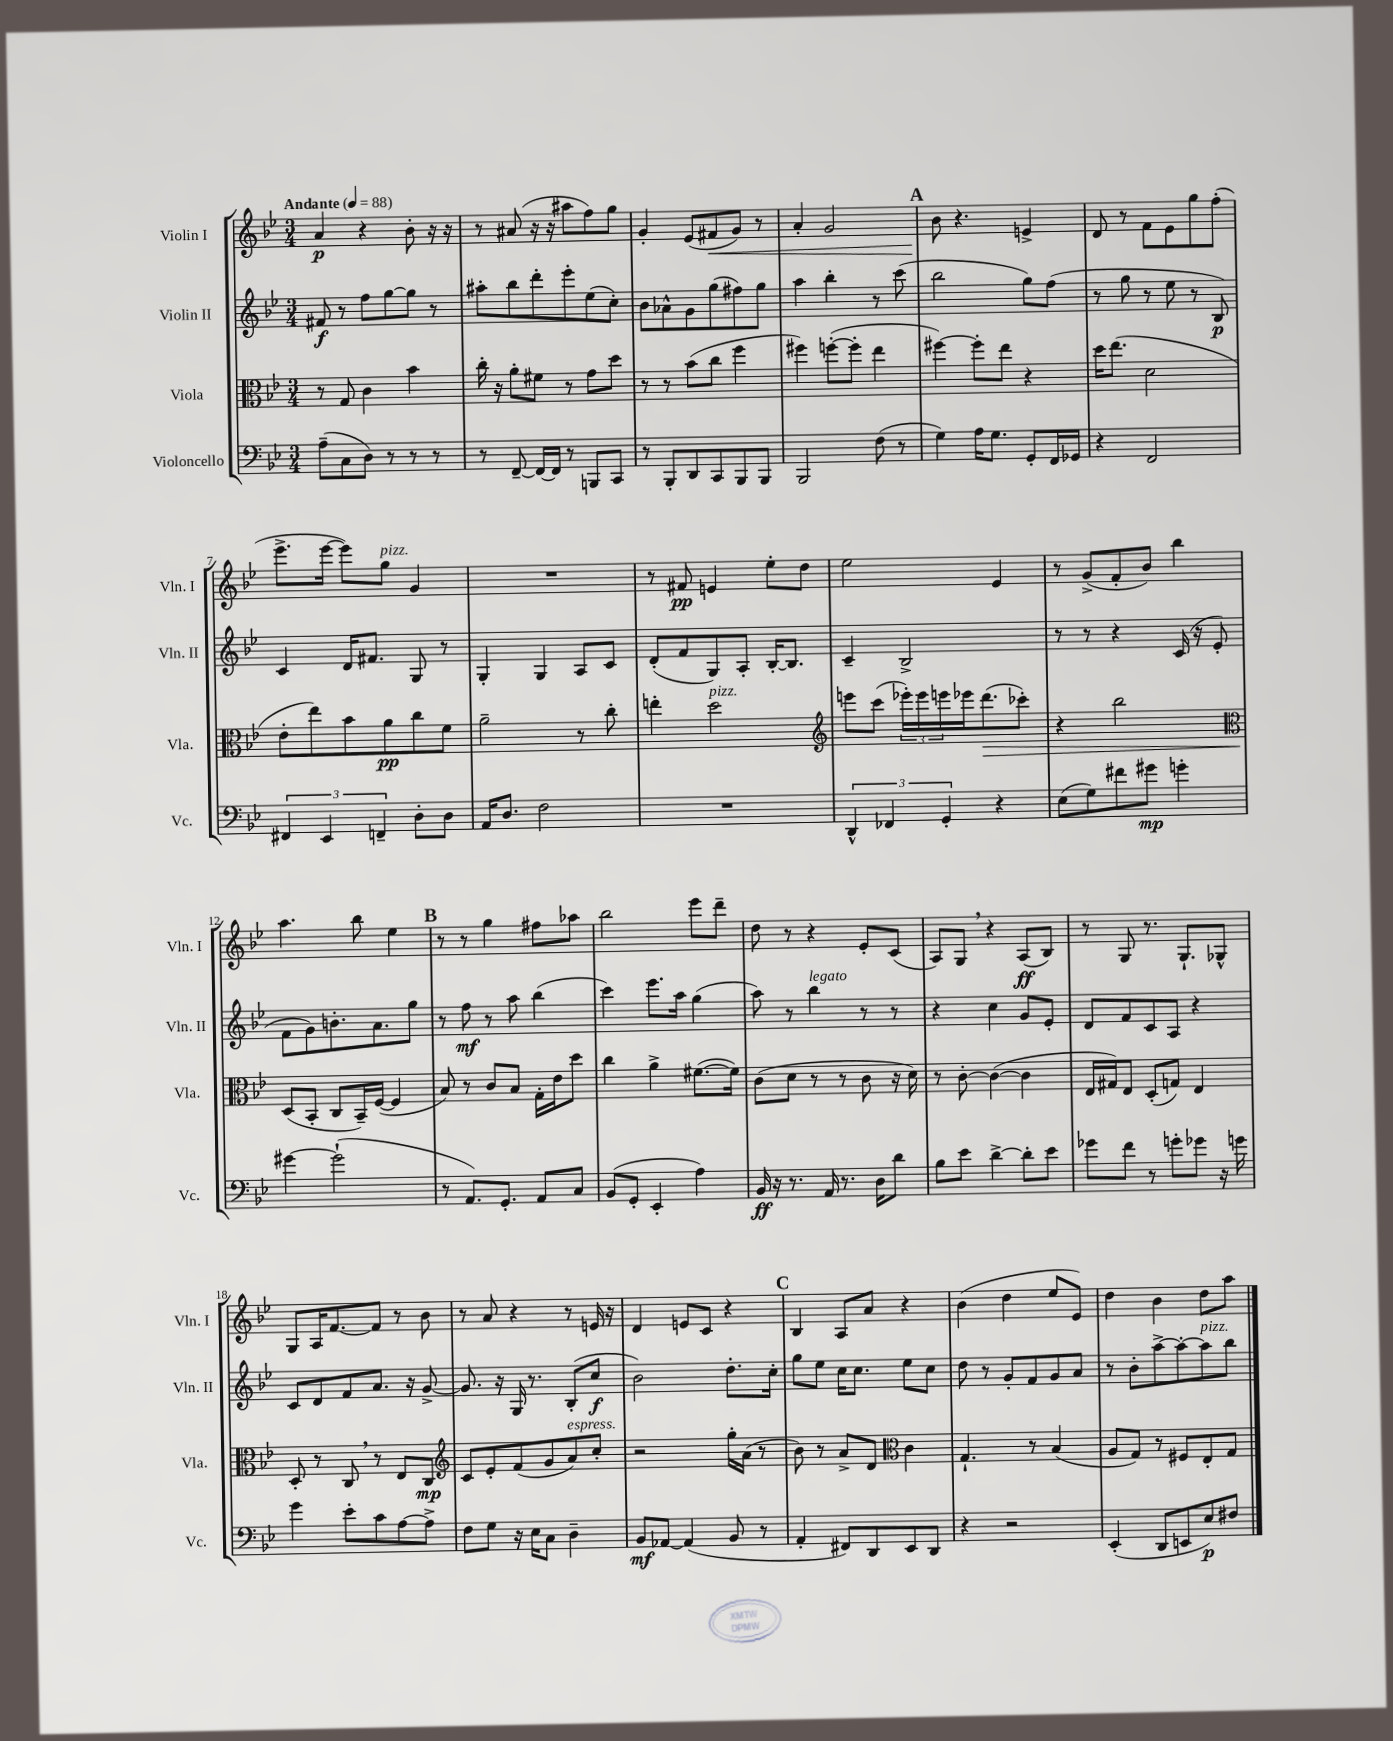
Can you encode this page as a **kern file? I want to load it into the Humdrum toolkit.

**kern	**kern	**kern	**kern
*staff4	*staff3	*staff2	*staff1
*clefF4	*clefC3	*clefG2	*clefG2
*k[b-e-]	*k[b-e-]	*k[b-e-]	*k[b-e-]
*M3/4	*M3/4	*M3/4	*M3/4
*MM88	*MM88	*MM88	*MM88
(8A~\L	8r	8f#/	4a/
8C\	8G/	8r	.
8D\J)	4c\	8ff\L	4r
8r	.	[8gg\	.
8r	4b-\	8gg\]J	8b-'\
8r	.	8r	16r
.	.	.	16r
=	=	=	=
8r	16cc'\	8aa#'\L	8r
.	16r	.	.
[8FF~/	8a'\L	8bb-\	(8a#/
16FF/_LL	8f#\J	8ddd'\	16r
16FF/]JJ	.	.	16r
8r	8r	8eee-'\	8aa#\L
8BBB/L	8g\L	(8ee-\	8ff\)
8CC/J	8dd\J	8cc'\J)	8gg\J
=	=	=	=
8r	8r	8b-\L	4g'/
8BBB-'/L	8r	8a-^^\	.
8DD/	(8b-\L	8g\	(8e-/L
8CC/	8cc\J	(8gg\	8f#/
8BBB-/	4ff\	8ff#\)	8g/J)
8BBB-/J	.	8gg\J	8r
=	=	=	=
2BBB-/	4ff#\)	4aa\	4a'/
.	([8ff'\L	4bb-'\	2g/
.	8ff'\]J	.	.
(8F\	4ee-\	8r	.
8r	.	(8ccc\	.
=	=	=	=
4G\)	[4ff#\)	2bb-\	8b-\
.	.	.	4.r
16A\LK	8ff#'\]L	.	.
8.G\J	.	.	.
.	8ee-\J	.	.
8GG'/L	4r	8gg\L)	4e^/
16FF/L	.	(8ff\J	.
16GG-/JJ	.	.	.
=	=	=	=
4r	16dd\LK	8r	8d/
.	(8.ee-\J	.	.
.	.	8gg\	8r
2FF/	2d\	8r	8f\L
.	.	8ee-\	8e-\
.	.	8r	8gg\
.	.	8B-/)	(8ff'\J
=	=	=	=
6FF#/	8e-'\L	4c/	8.eee-^\L
.	8ee-\)	.	.
6EE-/	.	.	.
.	.	.	[16eee-\Jk
.	8b-\	16d/LK	8eee-\]L)
.	.	8.f#/J	.
6FF~/	.	.	.
.	8a\	.	8gg\J
8D'\L	8cc\	8G/	4g/
8D\J	8f\J	8r	.
=	=	=	=
16AA/LK	2a~\	4G'/	2.r
8.D/J	.	.	.
2F\	.	4G/	.
.	8r	8A/L	.
.	8cc'\	8c/J	.
=	=	=	=
2.r	4ee'\	(8d'/L	8r
.	.	8f/	8f#/
.	2dd\	8G/)	4e/
.	.	8A'/J	.
.	.	[16B-'/LK	8ee-'\L
.	.	8.B-/]J	.
.	.	.	8dd\J
=	=	=	=
*	*clefG2	*	*
6DD^^/	8eee\L	4c~/	2ee-\
.	(8ccc\J	.	.
6FF-/	.	.	.
.	24eee-'\LL)	2B-^/	.
.	24eee-\	.	.
6GG'/	24eee\	.	.
.	16eee-\J	.	.
.	(8.ddd\	.	.
4r	.	.	4e-/
.	8ccc-'\J)	.	.
=	=	=	=
(8E-\L	4r	8r	8r
8G\)	.	8r	(8g^/L
8f#\	2bb-\	4r	8f'/
8g#\J	.	.	8b-/J)
4g'\	.	(16c/	4bb-\
.	.	16r	.
.	.	8e-'/	.
=	=	=	=
*	*clefC3	*	*
[4g#\	(8D/L	8f\L	4.aa\
.	8BB-'/J	8g\)	.
(2g#`\]	8C/L	8.b'\	.
.	16BB-~/L)	.	8bb-\
.	([16F/JJ	8.a\	.
.	4F/]	.	4ee-\
.	.	8gg\J	.
=	=	=	=
8r	8B-/)	8r	8r
8.AA/L)	8r	8ff\	8r
.	8c/L	8r	4gg\
8.GG'/J	.	.	.
.	8B-/J	8aa\	.
8AA/L	16G'\LL	(4bb-\	8ff#\L
.	16e-\J	.	.
8C/J	8dd\J	.	8aa-\J
=	=	=	=
(8BB-/L	4cc\	4ccc\)	2bb-\
8GG'/J	.	.	.
4EE-'/	4a^\	8.eee-\L	.
.	.	16aa\Jk	.
4A\)	([8.f#\L	(4gg\	8eee-\L
.	.	.	8ddd~\J
.	16f#\]Jk)	.	.
=	=	=	=
16BB-/	(8c\L	8aa\)	8dd\
16r	.	.	.
8.r	8d\J	8r	8r
.	8r	4bb-\	4r
16AA/	.	.	.
8.r	8r	.	.
.	8c\	8r	8e-'/L
16D\LK	.	.	.
8d\J	16r	8r	(8c/J
.	16d\)	.	.
=	=	=	=
8B-\L	8r	4r	8A/L)
8e-\J	[8c'\	.	8G/J
[4d^\	(4c\_	4cc\	4r
8d'\]L	4c\]	8g/L	(8A/L
8e-\J	.	8e-'/J	8B-/J)
=	=	=	=
8g-\L	16E-/LL	8d/L	8r
.	16G#/J)	.	.
8f\J	8E-/J	8f/	8G/
8r	(8D'/L	8c/	8.r
8g'\L	8G/J)	8A/J	.
.	.	.	8.G`/L
8g-\J	4E-/	4r	.
16r	.	.	8G-^^/J
16g\	.	.	.
=	=	=	=
4g\	8D'/	8c/L	8G/L
.	8r	8d/	16A/K
.	.	.	[8.f/
8e-'\L	8C/	8f/	.
8c\	8r	8.a/J	8f/]J
[8A\	8E-/L	.	8r
.	.	16r	.
8A^\]J	8C/J	[8g^/	8b-\
=	=	=	=
*	*clefG2	*	*
8F\L	8c/L	8.g/]	8r
8G\J	8e-'/	.	8a/
.	.	16r	.
16r	(8f/	16G/	4r
16E-\LK	.	8.r	.
8C\J	8g/	.	.
4D~\	8a/)	(8B-'/L	8r
.	8cc'/J	8cc/J	16e/
.	.	.	16r
=	=	=	=
8BB-/L	2r	2b-\)	4d/
[8AA-/J	.	.	.
(4AA-/]	.	.	8e/L
.	.	.	8c/J
8BB-/	16gg'\LL	8.dd'\L	4r
.	(16a\JJ	.	.
8r	8r	.	.
.	.	16cc'\Jk	.
=	=	=	=
4AA'/	8b-\)	8gg\L	4B-/
.	8r	8ee-\J	.
8FF#/L)	8a^/L	16cc\LK	8A/L
.	.	8.cc\J	.
8DD/	8d/J	.	8a/J
*	*clefC3	*	*
8EE-/	4c\	8ee-\L	4r
8DD/J	.	8cc\J	.
=	=	=	=
4r	4.G`/	8dd\	(4b-\
.	.	8r	.
2r	.	8g'/L	4dd\
.	8r	8f/	.
.	(4B-/	8g/	8ee-/L
.	.	8a/J	8e-/J)
=	=	=	=
(4EE-'/	8A/L	8r	4dd\
.	8G/J)	8b-'\L	.
8DD/L	8r	[8aa^\	4b-\
8EE/	8F#/L	8aa'\_	.
8E-/)	8E-'/	8aa\]	8dd\L
8F#/J	8G/J	8bb-\J	8aa\J
==	==	==	==
*-	*-	*-	*-
